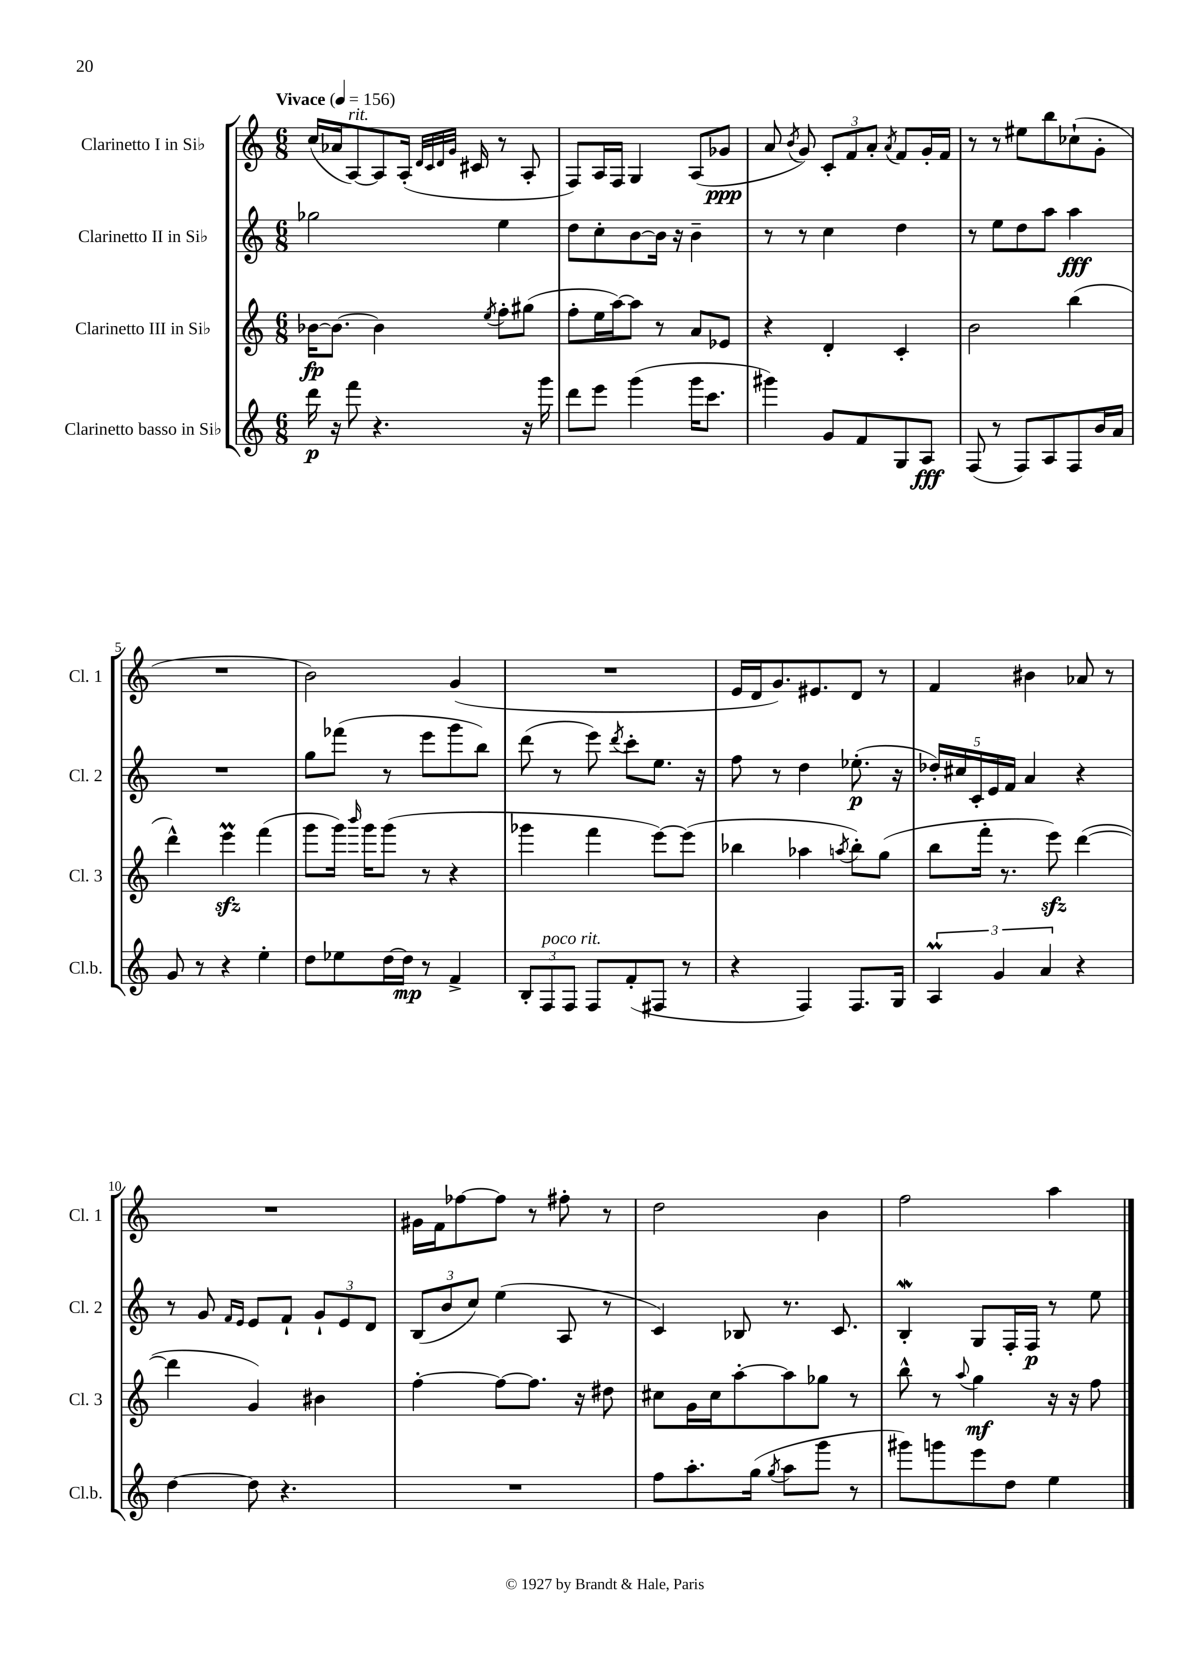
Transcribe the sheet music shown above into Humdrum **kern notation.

**kern	**dynam	**kern	**dynam	**kern	**dynam	**kern	**dynam
*part4	*part4	*part3	*part3	*part2	*part2	*part1	*part1
*staff4	*staff4	*staff3	*staff3	*staff2	*staff2	*staff1	*staff1
*I"Clarinetto basso in Si♭	*	*I"Clarinetto III in Si♭	*	*I"Clarinetto II in Si♭	*	*I"Clarinetto I in Si♭	*
*I'Cl.b.	*	*I'Cl. 3	*	*I'Cl. 2	*	*I'Cl. 1	*
*clefG2	*	*clefG2	*	*clefG2	*	*clefG2	*
*k[]	*	*k[]	*	*k[]	*	*k[]	*
*M6/8	*	*M6/8	*	*M6/8	*	*M6/8	*
*MM156	*	*MM156	*	*MM156	*	*MM156	*
=1	=1	=1	=1	=1	=1	=1	=1
!	!	!	!	!	!	!LO:TX:a:B:t=Vivace	!
16ddd\	p	[16b-X\KL	fp	2gg-X\	.	(16cc/LL	.
16r	.	8.b-\J_	.	.	.	16a-X/J	.
!	!	!	!	!	!	!LO:TX:a:i:t=rit.	!
8fff\	.	.	.	.	.	[8A/)	.
4.r	.	4b-\]	.	.	.	8A/]	.
.	.	.	.	.	.	(16A'/Jk	.
.	.	.	.	.	.	32qqd/LLL	.
.	.	.	.	.	.	32qqc/	.
.	.	.	.	.	.	32qqd/	.
.	.	.	.	.	.	32qqg/JJJ	.
.	.	.	.	.	.	16c#X/	.
.	.	8qee/	.	.	.	.	.
.	.	8ff'\L	.	4ee\	.	8r	.
16r	.	(8gg#X\J	.	.	.	8A'/	.
16ggg\	.	.	.	.	.	.	.
=2	=2	=2	=2	=2	=2	=2	=2
8ddd\L	.	8ff'\L	.	8dd\L	.	8F/L)	.
8eee\J	.	16ee\L	.	8cc'\	.	16A/L	.
.	.	[16aa\J)	.	.	.	16F/JJ	.
(4ggg\	.	8aa\J]	.	[8b\	.	4G/	.
.	.	8r	.	16b\Jk]	.	.	.
.	.	.	.	16r	.	.	.
16ggg\KL	.	8a/L	.	4b~\	.	(8A/L	.
8.ccc\J	.	.	.	.	.	.	.
.	.	8e-X/J	.	.	.	8g-X/J	ppp
=3	=3	=3	=3	=3	=3	=3	=3
4ggg#X\)	.	4r	.	8r	.	8a/	.
.	.	.	.	.	.	8qb/	.
.	.	.	.	8r	.	8g/)	.
8g/L	.	4d'/	.	4cc\	.	12c'/L	.
.	.	.	.	.	.	12f/	.
8f/	.	.	.	.	.	.	.
.	.	.	.	.	.	12a'/J	.
.	.	.	.	.	.	8qa/	.
8G/	.	4c'/	.	4dd\	.	8f/L	.
8A/J	fff	.	.	.	.	16g'/L	.
.	.	.	.	.	.	16f/JJ	.
=4	=4	=4	=4	=4	=4	=4	=4
(8F/	.	2b\	.	8r	.	8r	.
8r	.	.	.	8ee\L	.	8r	.
8F/L)	.	.	.	8dd\	.	8ee#X\L	.
8A/	.	.	.	8aa\J	.	8bb\	.
8F/	.	(4bb\	.	4aa\	fff	(8cc-X`\	.
16b/L	.	.	.	.	.	8g'\J	.
16a/JJ	.	.	.	.	.	.	.
!!LO:LB:g=z
=5	=5	=5	=5	=5	=5	=5	=5
8g/	.	4ddd^^\)	.	2.r	.	2.r	.
8r	.	.	.	.	.	.	.
4r	.	4eeezzm\	.	.	.	.	.
4ee'\	.	(4fff\	.	.	.	.	.
=6	=6	=6	=6	=6	=6	=6	=6
8dd\L	.	8ggg\L	.	8gg\L	.	2b\)	.
8ee-X\	.	16ggg\Jk)	.	(8fff-X\J	.	.	.
.	.	16qqbbb/	.	.	.	.	.
.	.	16ggg\KL	.	.	.	.	.
[16dd\L	.	(8ggg\J	.	8r	.	.	.
16dd\JJ]	mp	.	.	.	.	.	.
8r	.	8r	.	8eee\L	.	.	.
4f^/	.	4r	.	8ggg\	.	(4g/	.
.	.	.	.	8bb\J)	.	.	.
=7	=7	=7	=7	=7	=7	=7	=7
12B'/L	.	4ggg-X\	.	(8ddd\	.	2.r	.
!LO:TX:a:i:t=poco rit.	!	!	!	!	!	!	!
12F/	.	.	.	.	.	.	.
.	.	.	.	8r	.	.	.
12F/J	.	.	.	.	.	.	.
8F/L	.	4fff\	.	8eee\)	.	.	.
.	.	.	.	8qddd/	.	.	.
(8f'/	.	.	.	8ccc'\L	.	.	.
8F#X/J	.	[8eee\L)	.	8.ee\J	.	.	.
8r	.	(8eee\J]	.	.	.	.	.
.	.	.	.	16r	.	.	.
=8	=8	=8	=8	=8	=8	=8	=8
4r	.	4bb-X\	.	8ff\	.	16e/LL	.
.	.	.	.	.	.	16d/J	.
.	.	.	.	8r	.	8.g/)	.
4F/)	.	4aa-X\	.	4dd\	.	.	.
.	.	.	.	.	.	8.e#X/	.
.	.	8qaan/	.	.	.	.	.
8.F/L	.	8bb-'\L)	.	(8.ee-X'\	p	8d/J	.
.	.	(8gg\J	.	.	.	8r	.
16G/Jk	.	.	.	16r	.	.	.
=9	=9	=9	=9	=9	=9	=9	=9
6AM/	.	8bb\L	.	20dd-X'/LL)	.	4f/	.
.	.	.	.	20cc#X/	.	.	.
.	.	.	.	20c'/	.	.	.
.	.	16fff'\Jk	.	.	.	.	.
.	.	.	.	20e/	.	.	.
6g/	.	.	.	.	.	.	.
.	.	8.r	.	.	.	.	.
.	.	.	.	20f/JJ	.	.	.
.	.	.	.	4a/	.	4b#X\	.
6a/	.	.	.	.	.	.	.
.	.	8eeezz\)	.	.	.	.	.
4r	.	([4ddd\	.	4r	.	8a-X/	.
.	.	.	.	.	.	8r	.
!!LO:LB:g=z
=10	=10	=10	=10	=10	=10	=10	=10
[4dd\	.	4ddd\]	.	8r	.	2.r	.
.	.	.	.	8g/	.	.	.
.	.	.	.	16qqf/LL	.	.	.
.	.	.	.	16qqe/JJ	.	.	.
8dd\]	.	4g/)	.	8e/L	.	.	.
4.r	.	.	.	8f`/J	.	.	.
.	.	4b#X\	.	12g`/L	.	.	.
.	.	.	.	12e/	.	.	.
.	.	.	.	12d/J	.	.	.
=11	=11	=11	=11	=11	=11	=11	=11
2.r	.	[4ff'\	.	(12B/L	.	16g#X\LL	.
.	.	.	.	.	.	16f\J	.
.	.	.	.	12b/	.	.	.
.	.	.	.	.	.	[8ff-X\	.
.	.	.	.	12cc/J)	.	.	.
.	.	8ff\L_	.	(4ee\	.	8ff-\J]	.
.	.	8.ff\J]	.	.	.	8r	.
.	.	.	.	8A/	.	8ff#X'\	.
.	.	16r	.	.	.	.	.
.	.	8dd#X\	.	8r	.	8r	.
=12	=12	=12	=12	=12	=12	=12	=12
8ff\L	.	8cc#X\L	.	4c/)	.	2dd\	.
8.aa'\	.	16g\L	.	.	.	.	.
.	.	16cc#\J	.	.	.	.	.
.	.	[8aa'\	.	8B-X/	.	.	.
(16gg\Jk	.	.	.	.	.	.	.
8qgg/	.	.	.	.	.	.	.
8aa\L	.	8aa\]	.	8.r	.	.	.
8ggg\J	.	8gg-X\J	.	.	.	4b\	.
.	.	.	.	8.c/	.	.	.
8r	.	8r	.	.	.	.	.
=13	=13	=13	=13	=13	=13	=13	=13
8ggg#X\L)	.	8bb^^\	.	4BW'/	.	2ff\	.
8gggn\	.	8r	.	.	.	.	.
.	.	8qqaa/	.	.	.	.	.
8eee\	.	4gg\	mf	8G/L	.	.	.
8dd\J	.	.	.	16F'/L	.	.	.
.	.	.	.	16F/JJ	p	.	.
4ee\	.	16r	.	8r	.	4aa\	.
.	.	16r	.	.	.	.	.
.	.	8ff\	.	8ee\	.	.	.
==	==	==	==	==	==	==	==
*-	*-	*-	*-	*-	*-	*-	*-
